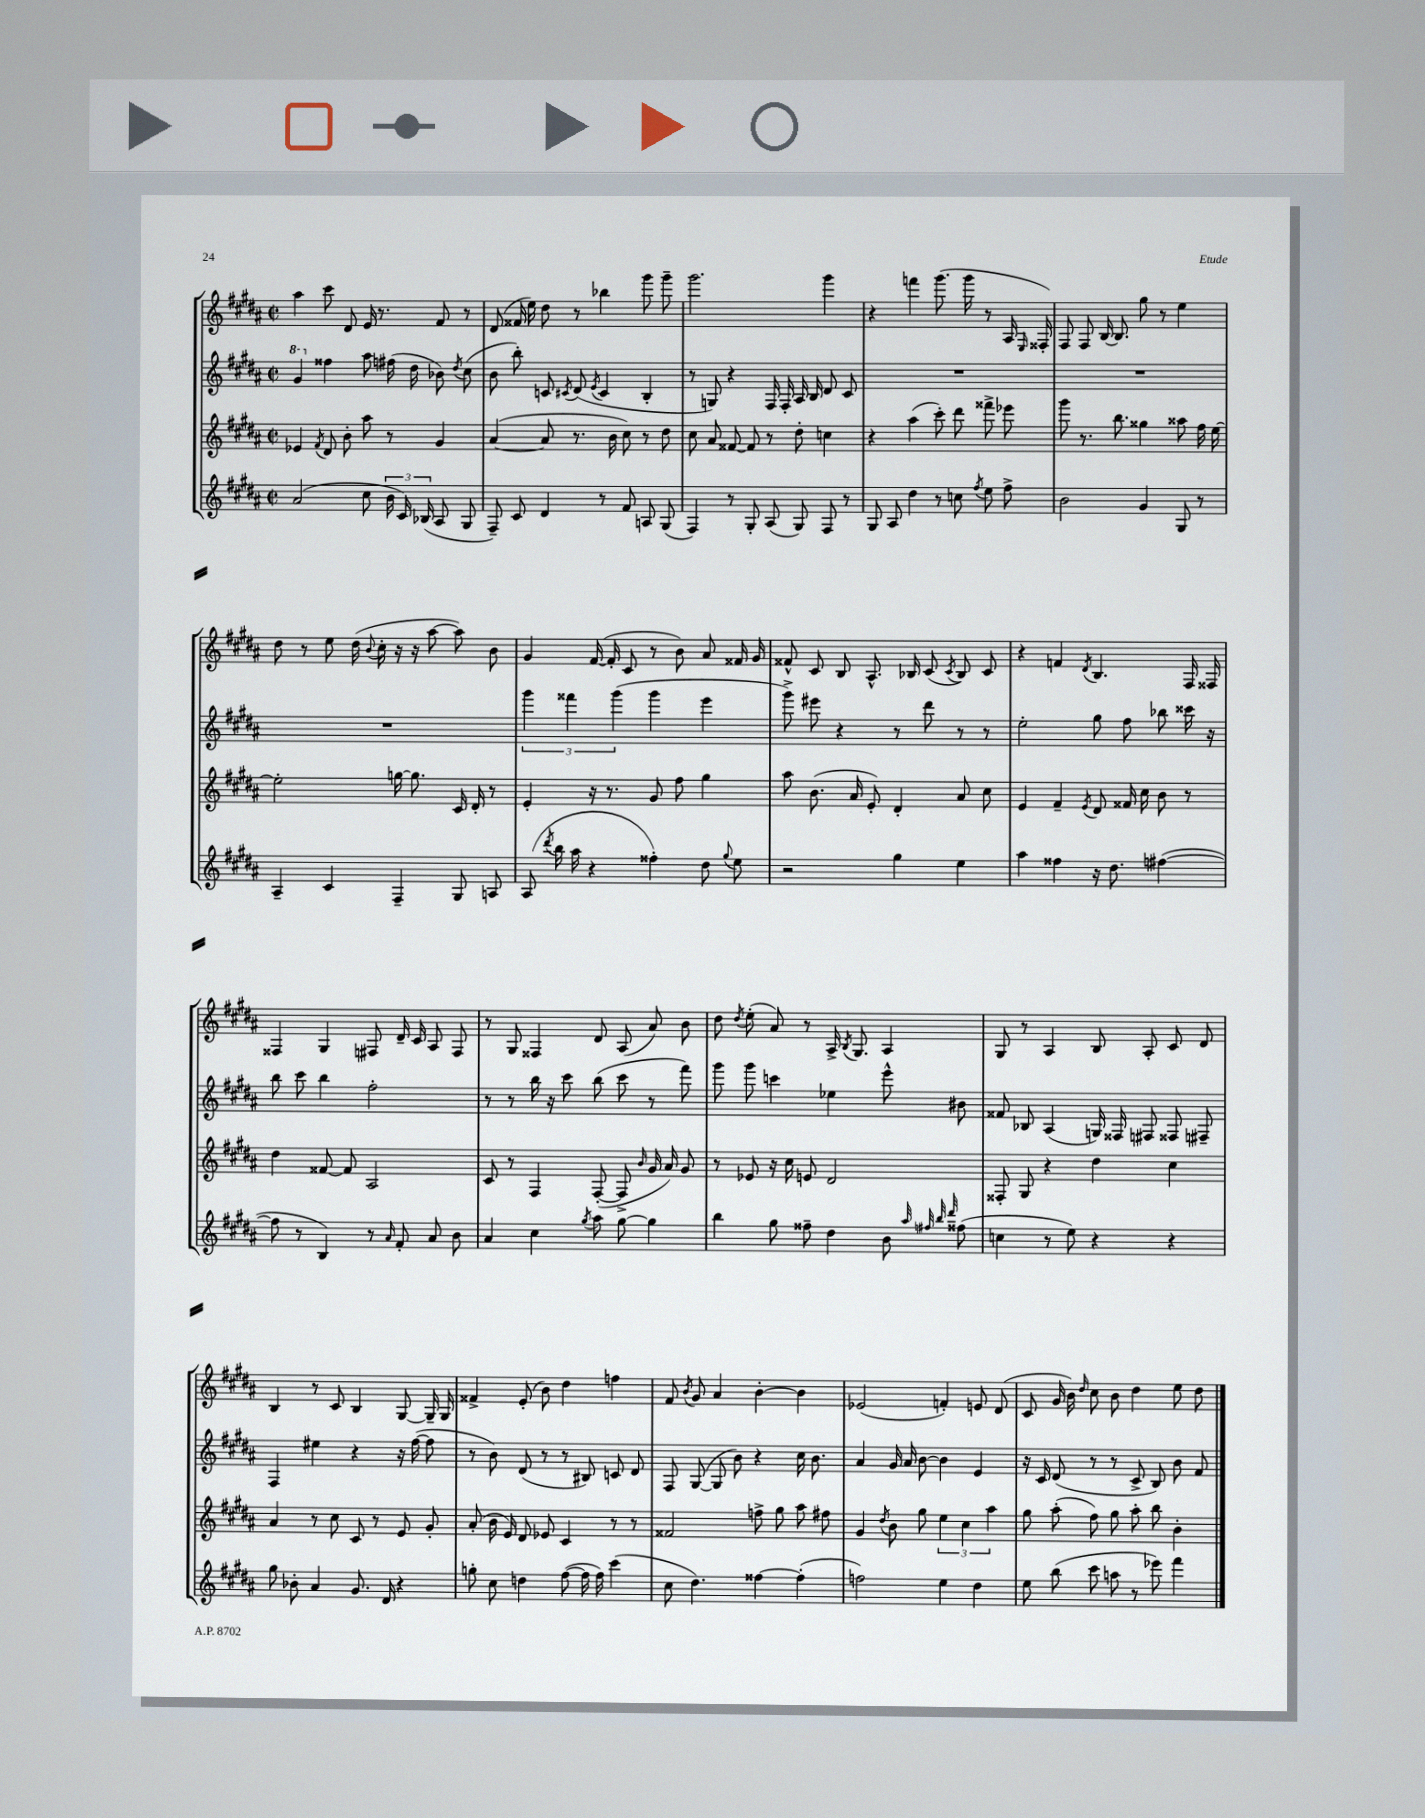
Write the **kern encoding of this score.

**kern	**kern	**kern	**kern
*staff4	*staff3	*staff2	*staff1
*clefG2	*clefG2	*clefG2	*clefG2
*k[f#c#g#d#a#]	*k[f#c#g#d#a#]	*k[f#c#g#d#a#]	*k[f#c#g#d#a#]
*M2/2	*M2/2	*M2/2	*M2/2
*met(c|)	*met(c|)	*met(c|)	*met(c|)
(2a#	4e-	4gg#	4aa#
.	8qf#	.	.
.	8d#	4ff##	8ccc#
.	8b'	.	8d#
8cc#	8aa#	8aa#	16e
.	.	.	8.r
24b	8r	(16ff#	.
24c#)	.	.	.
.	.	16dd#	.
(24B-	.	.	.
8A#	4g#	8b-)	8f#
.	.	8qdd#	.
8G#	.	(8cc#	8r
=	=	=	=
8F#~)	([4a#	8b	(8d#
8c#	.	8bb')	16f##
.	.	.	16ee)
4d#	8a#]	8c	8dd#
.	.	8qc#	.
.	8.r	(8d#	8r
.	.	8qe	.
8r	.	4c#	4bb-
.	16b	.	.
8f#	8cc#)	.	.
8A	8r	4B'	8ggg#
(8G#	8dd#	.	8ggg#~
=	=	=	=
4F#)	8cc#	8r	2.ggg#
.	8a#	8G)	.
8r	[8f##	4r	.
8G#'	8f##]	.	.
(8A#	8r	16F#	.
.	.	16F#'	.
8G#)	8dd#'	16A#	.
.	.	16B	.
8F#	4cc	8d#	4ggg#
8r	.	8c#	.
=	=	=	=
8G#	4r	1r	4r
8A#	.	.	.
4dd#	(4aa#	.	4fff
8r	8ccc#')	.	(8.ggg#
8cc	8ddd#	.	.
.	.	.	16ggg#
8qff#	.	.	.
8ee	8fff##^	.	8r
8ff#^	8eee-	.	16A#
.	.	.	16qqE
.	.	.	16F##')
=	=	=	=
2b	8ggg#	1r	8F#
.	8.r	.	8F#
.	.	.	[16B
.	8.bb	.	8.B]
4g#	4gg##	.	8gg#
.	.	.	8r
8G#	8aa##	.	4ee
8r	16ff#	.	.
.	[16ee	.	.
=	=	=	=
4A#~	2ee']	1r	8dd#
.	.	.	8r
4c#	.	.	8ee
.	.	.	(16dd#
.	.	.	8qqb
.	.	.	16cc#'
4F#~	[16gg	.	16r
.	8.gg]	.	16r
.	.	.	[8aa#
8G#	16c#	.	8aa#])
.	16d#'	.	.
8A	8r	.	8b
=	=	=	=
(8A#	4e'	6ggg#	4g#
8qddd#	.	.	.
16bb	.	.	.
.	.	6fff##	.
16aa#	.	.	.
4r	16r	.	([16f#
.	8.r	.	16f#']
.	.	(6ggg#	.
.	.	.	8c#
4ff##')	8g#	4ggg#	8r
.	8ff#	.	8b)
8dd#	4gg#	4eee	8a#
8qqgg#	.	.	.
8ee	.	.	16f##
.	.	.	16g#
=	=	=	=
2r	8aa#	8ggg#^)	8f##^^
.	(8.b	8eee#	8c#
.	.	4r	8B
.	16a#	.	.
.	8e')	.	8.A#^^
4gg#	4d#'	8r	.
.	.	.	16B-
.	.	8ddd#	(8c#
.	.	.	8qc#
4ee	8a#	8r	8B-)
.	8cc#	8r	8c#
=	=	=	=
4aa#	4e	2ee'	4r
4ff##	4f#~	.	4f
.	8qe	.	8qd#
16r	8d#	8gg#	4.B
8.dd#	.	.	.
.	16f##	8ff#	.
.	16cc#	.	.
([4ff#	8b	8bb-	.
.	8r	16ccc##	16F#
.	.	16r	16F##
=	=	=	=
8ff#]	4dd#	8bb	4F##
8r	.	8ccc#	.
4B)	[8f##	4bb	4G#
.	8f##]	.	.
8r	2A#	2ff#'	8F#
16qqa#	.	.	.
8f#'	.	.	16d#~
.	.	.	16c#
8a#	.	.	8A#
8b	.	.	8F#
=	=	=	=
4a#	8c#	8r	8r
.	8r	8r	8G#
4cc#	4F#	16bb	4F##
.	.	16r	.
.	.	8ccc#	.
8qgg#	.	.	.
8aa#	([8F#'	(8bb	8d#
[8gg#	8F#^]	8ccc#	(8A#
.	16qqb	.	.
4gg#]	16g#	8r	8a#)
.	16a#)	.	.
.	8g#	8fff#)	8b
=	=	=	=
4bb	8r	8ggg#	8dd#
.	.	.	8qdd#
.	8e-	8ggg#	(8ee'
8gg#	16r	4ccc	8a#)
.	16cc#	.	.
8ff##~	8e	.	8r
4dd#	2d#	4ee-	16A#^
.	.	.	8qB
.	.	.	8.G#
8b	.	8eee^^	4A#
32qqaa#	.	.	.
32qqff#	.	.	.
32qqbb	.	.	.
32qqddd#	.	.	.
(8ff##	.	8b#	.
=	=	=	=
4cc	8F##'	8f##	8G#
.	8G#	8B-	8r
8r	4r	(4A#	4A#
8ee)	.	.	.
4r	4dd#	16G)	8B
.	.	16F##	.
.	.	8F#	8A#'
4r	4cc#	8F##	8c#
.	.	8F#~	8d#
=	=	=	=
8gg#	4a#	4F#	4B
8b-'	.	.	.
4a#	8r	4ee#	8r
.	8cc#	.	8c#
8.g#	8c#	4r	4B
.	8r	.	.
16d#	.	.	.
4r	8e	16r	[8G#
.	.	([16ff#	.
.	8g#'	8ff#]	16G#~]
.	.	.	16G#
=	=	=	=
8gg'	(8a#'	8r	4f##^
8cc#	16b	8b)	.
.	16e)	.	.
4dd	8d#	(8d#	(8e'
.	8e-	8r	8b)
([8ff#	4c#	8r	4dd#
16ff#]	.	8B#)	.
16ff#)	.	.	.
(4ccc#	8r	8c	4ff
.	8r	8d#	.
=	=	=	=
8cc#	2f##	8F#	8f#
.	.	.	8qb
4.dd#)	.	([8G#	8g#
.	.	8G#]	4a#
.	.	8b)	.
[4ff##	8ff^	4r	[4b'
.	8gg#	.	.
(4ff##']	8aa#	16cc#	4b]
.	.	8.b	.
.	8ff#	.	.
=	=	=	=
2ff)	4g#	4a#	(2e-
.	8qdd#	.	.
.	8b	16g#	.
.	.	16a#	.
.	8gg#	[8b	.
4ee	6ee	4b]	4f')
.	6cc#	.	.
4dd#	.	4e	8e
.	6aa#	.	.
.	.	.	(8d#
=	=	=	=
8ee	8gg#	16r	8c#
.	.	16c#	.
(8bb	(8aa#'	(8d#	16g#
.	.	.	16b)
.	.	.	16qqdd#
8ccc#	8ff#)	8r	8cc#
8aa	8gg#	8r	8b
8r	8aa#'	8c#^	4dd#
8eee-)	8bb	8B)	.
4fff#	4b'	8b	8ee
.	.	8f#	8dd#
==	==	==	==
*-	*-	*-	*-
